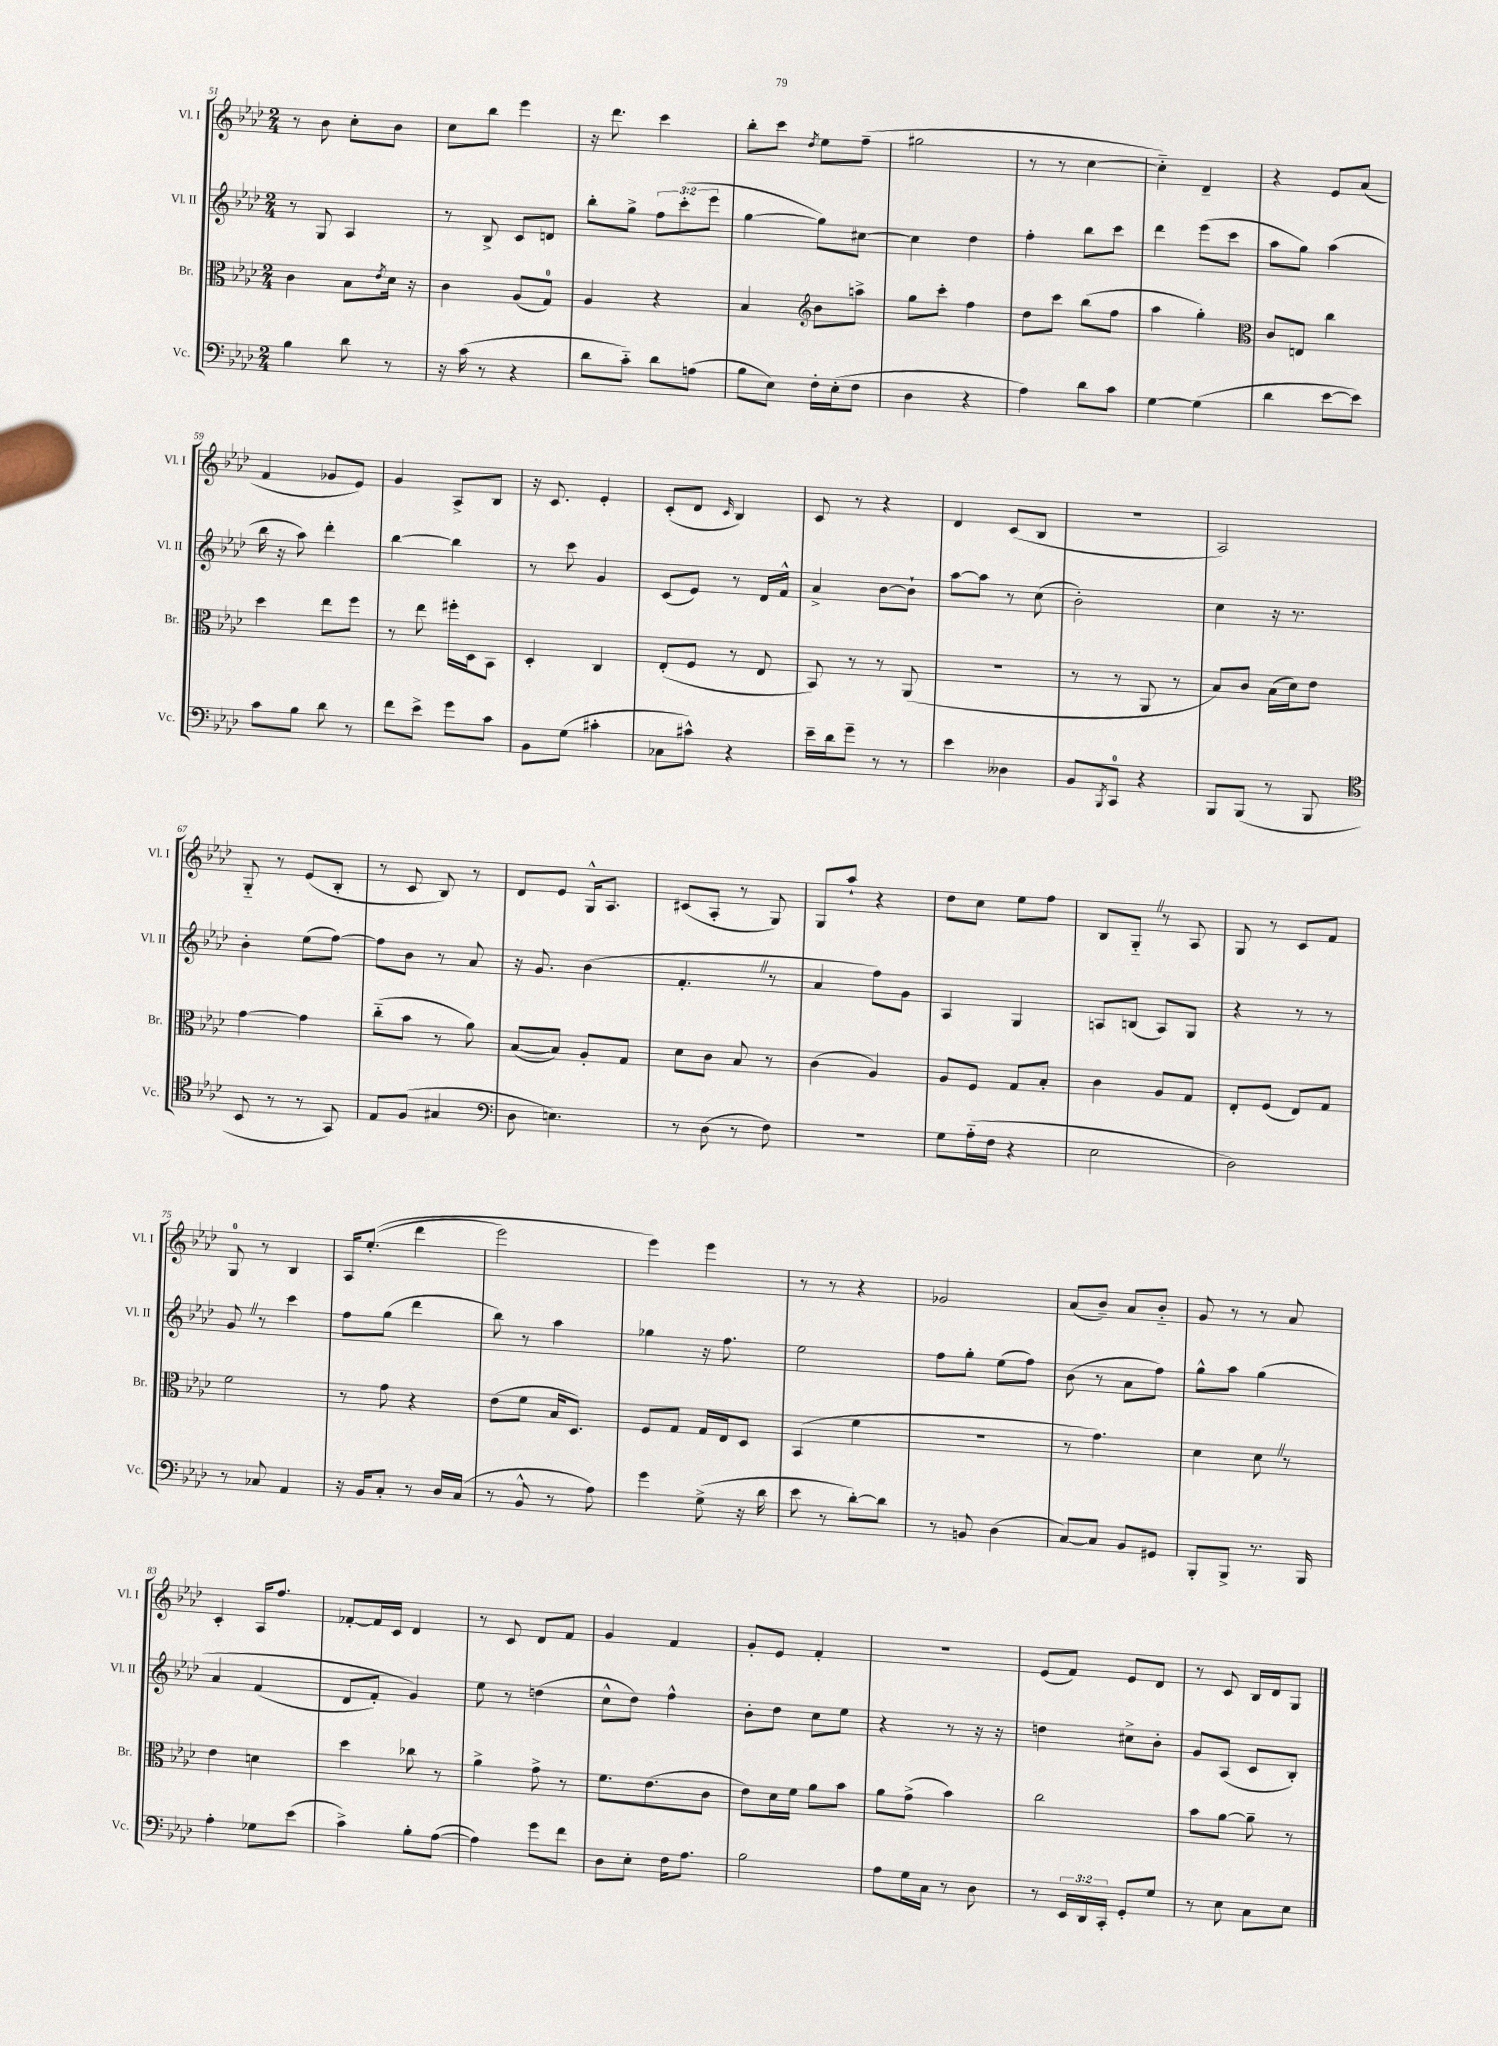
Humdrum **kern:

**kern	**kern	**kern	**kern
*staff4	*staff3	*staff2	*staff1
*clefF4	*clefC3	*clefG2	*clefG2
*k[b-e-a-d-]	*k[b-e-a-d-]	*k[b-e-a-d-]	*k[b-e-a-d-]
*M2/4	*M2/4	*M2/4	*M2/4
4B-\	4c\	8r	8r
.	.	8G/	8b-\
8d-\	8B-\L	4A-/	8cc'\L
.	8qe-/	.	.
8r	16d-\Jk	.	8b-\J
.	16r	.	.
=	=	=	=
16r	4c\	8r	8cc\L
(16c\	.	.	.
8r	.	8B-^/	8bb-\J
4r	(8A-/L	8c/L	4eee-\
.	8G/J)	8d/J	.
=	=	=	=
8d-\L	4A-/	8bb-'\L	16r
.	.	.	8.ddd-\
8c'~\J)	.	8gg^\J	.
8d-\L	4r	12ff\L	4ccc\
.	.	(12ccc'\	.
(8A\J	.	.	.
.	.	12eee-\J	.
=	=	=	=
8B-\L	4B-/	[4gg\	8bb-'\L
8E-\J)	.	.	8ccc\J
*	*clefG2	*	*
.	.	.	8qdd-/
16F'\LL	8b-\L	8gg\]L)	8ee-\L
(16E-'\J	.	.	.
8F\J	8aa^\J	[8cc#\J	(8ff~\J
=	=	=	=
4D-\	8gg\L	4cc#\]	2gg#\
.	8ccc'\J	.	.
4r	4ff\	4dd-\	.
=	=	=	=
4A-\)	8dd-\L	4ff'\	8r
.	8ccc\J	.	8r
8d-\L	(8bb-\L	8bb-\L	[4cc\
8c\J	8ff\J	8ccc\J	.
=	=	=	=
[4G\	4aa-\	4ddd-\	4cc'~\])
(4G\]	4gg'\)	(8eee-\L	4d-~/
.	.	8ccc\J	.
=	=	=	=
*	*clefC3	*	*
4d-\	8c/L	8aa-\L	4r
.	8E/J	8gg\J)	.
[8e-\L	4cc\	(4aa-\	8e-/L
8e-\]J)	.	.	(8a-/J
=	=	=	=
8c\L	4dd-\	16bb-\	4f/
.	.	16r	.
8B-\J	.	8aa-\)	.
8d-\	8ee-\L	4ddd-'\	8g-/L
8r	8ff\J	.	8e-/J)
=	=	=	=
8f\L	8r	[4bb-\	4g/
8e-^\J	8ee-\	.	.
8g\L	16ff#'\LL	4bb-\]	8A-^/L
.	16D-\J	.	.
8c\J	8BB-\J	.	8B-/J
=	=	=	=
8BB-\L	4D-'/	8r	16r
.	.	.	8.c/
(8G\J	.	8ccc\	.
4c#'\	4C/	4g/	4e-'/
=	=	=	=
8C-\L	(8E-'/L	(8c/L	(8c'/L
8c#^^\J)	8F/J	8e-/J)	8d-/J
.	.	.	16qqc/
4r	8r	8r	4B-/)
.	8E-/	16d-/LL	.
.	.	16f^^/JJ	.
=	=	=	=
16e-~\LL	8BB-/)	4a-^/	8c/
16d-\J	.	.	.
8g~\J	8r	.	8r
8r	8r	[8b-\L	4r
8r	(8AA-/	8b-`\]J	.
=	=	=	=
4e-\	2r	[8aa-\L	4d-/
.	.	8aa-\]J	.
4D--\	.	8r	(8c/L
.	.	(8cc\	8B-/J
=	=	=	=
8BB-/L	8r	2b-'\)	2r
8qBBB-/	.	.	.
8CC/J	8r	.	.
4r	8AA-/	.	.
.	8r	.	.
=	=	=	=
8BBB-/L	8B-/L)	4cc\	2A-/)
(8BBB-/J	8c/J	.	.
8r	(16B-\LL	16r	.
.	16d-\J)	8.r	.
8BBB-/	8e-\J	.	.
=	=	=	=
*clefC4	*	*	*
8BB-/	[4g\	4b-'\	8G'~/
8r	.	.	8r
8r	4g\]	(8ee-\L	(8e-/L
8GG/)	.	[8ff\J)	8B-'/J
=	=	=	=
8E-/L	(8cc'~\L	8ff\]L	8r
(8F/J	8b-\J	8b-\J	8c/
4G#/	8r	8r	8B-/)
.	8a-\)	8a-/	8r
=	=	=	=
*clefF4	*	*	*
8D-\	([8B-/L	16r	8d-/L
.	.	8.g/	.
4.E\)	8B-/]J)	.	8e-/J
.	8A-'/L	(4b-\	16G^^/LK
.	.	.	8.A-/J
.	8G/J	.	.
=	=	=	=
8r	8d-\L	4.f'/	(8c#/L
(8D-\	8c\J	.	8A-'/J
8r	8B-/	.	8r
8F\)	8r	8r	8G/)
=	=	=	=
2r	(4c\	4a-/	8G/L
.	.	.	8aa-`/J
.	4A-/)	8ff\L)	4r
.	.	8g\J	.
=	=	=	=
8G\L	8A-/L	4A-/	8dd-\L
(16A-'~\L	8F/J	.	8cc\J
16F\JJ	.	.	.
4r	8G/L	4G/	8ee-\L
.	8B-'/J	.	8ff\J
=	=	=	=
2E-\	4c\	8A/L	8B-/L
.	.	(8B/J	8G'~/J
.	8A-/L	8A/L)	8r
.	8G/J	8G/J	8A-/
=	=	=	=
2D-\)	8E-'/L	4r	8G/
.	(8F/J	.	8r
.	8E-/L)	8r	8c/L
.	8G/J	8r	8f/J
=	=	=	=
8r	2f\	8g/	8G/
8C-/	.	8r	8r
4AA-/	.	4ccc\	4B-/
=	=	=	=
16r	8r	8ff\L	16A-/LK
16BB-/LK	.	.	&((8.ee-'/J
8C'/J	8g\	(8gg\J	.
8r	4r	4ddd-\	4ddd-\
16D-/LL	.	.	.
(16C/JJ	.	.	.
=	=	=	=
8r	(8e-\L	8bb-\)	2eee-\)
8BB-^^/	8f\J	8r	.
8r	16B-/LK	4aa-\	.
.	8.D-/J)	.	.
8A-\)	.	.	.
=	=	=	=
4g\	8F/L	4gg-\	4eee-\&)
.	8G/J	.	.
(8G^\	16G/LL	16r	4eee-\
.	16E-/J	8.ff\	.
16r	8D-/J	.	.
16d-\	.	.	.
=	=	=	=
8e-\	(4BB-/	2ee-\	8r
8r	.	.	8r
[8d-'\L)	4f\	.	4r
8d-\]J	.	.	.
=	=	=	=
8r	2r	8ff\L	2g-/
8BB/	.	8gg'\J	.
(4D-\	.	(8ee-\L	.
.	.	8ff\J)	.
=	=	=	=
[8C/L)	8r	(8b-\	(8a-/L
8C/]J	4.g\)	8r	8b-~/J)
8BB-/L	.	8a-\L	8a-/L
8GG#/J	.	8ff\J)	8b-'~/J
=	=	=	=
8BBB-'/L	4d-\	8gg^^\L	8g/
8BBB-^/J	.	8aa-\J	8r
8.r	8d-\	&(4gg\	8r
.	8r	.	8a-/
16BBB-/	.	.	.
=	=	=	=
4A-'\	4e-\	4a-/	4c'/
8G-\L	4d\	(4f/	16A-/LK
.	.	.	8.ff/J
(8e-\J	.	.	.
=	=	=	=
4c^\)	4dd-\	8d-/L	[8f-'/L
.	.	8f'/J)	16f-/]L
.	.	.	16c/JJ
8B-'\L	8cc-\	4g/&)	4d-/
([8A-\J	8r	.	.
=	=	=	=
4A-\])	4a-^\	8ee-\	8r
.	.	8r	8c/
8g\L	8g^\	(4dd\	8d-/L
8f\J	8r	.	8f/J
=	=	=	=
8D-\L	8.f\L	8cc^^\L	4g/
8E-'\J	.	8dd-\J)	.
.	(8.e-\	.	.
16F\LK	.	4ff^^\	4f/
8.A-\J	.	.	.
.	8c\J	.	.
=	=	=	=
2B-\	8e-\L)	8b-'\L	8g'/L
.	16d-\L	8dd-\J	8e-/J
.	16f\JJ	.	.
.	8a-\L	8cc\L	4f'/
.	8b-\J	8ee-\J	.
=	=	=	=
8A-\L	8a-\L	4r	2r
16G\L	(8g^\J	.	.
16C\JJ	.	.	.
8r	4b-\)	8r	.
8D-\	.	16r	.
.	.	16r	.
=	=	=	=
8r	2cc\	4dd\	(8e-/L
24EE-/LL	.	.	8f/J)
24DD-/	.	.	.
24CC'/JJ	.	.	.
8GG'/L	.	8cc#^\L	8e-/L
8G/J	.	8b-'\J	8d-/J
=	=	=	=
8r	8b-\L	8g/L	8r
8E-\	[8a-\J	(8A-/J	8c/
8C\L	8a-~\]	8c/L	16B-/LL
.	.	.	16d-/J
8E-\J	8r	8B-'/J)	8G/J
==	==	==	==
*-	*-	*-	*-
